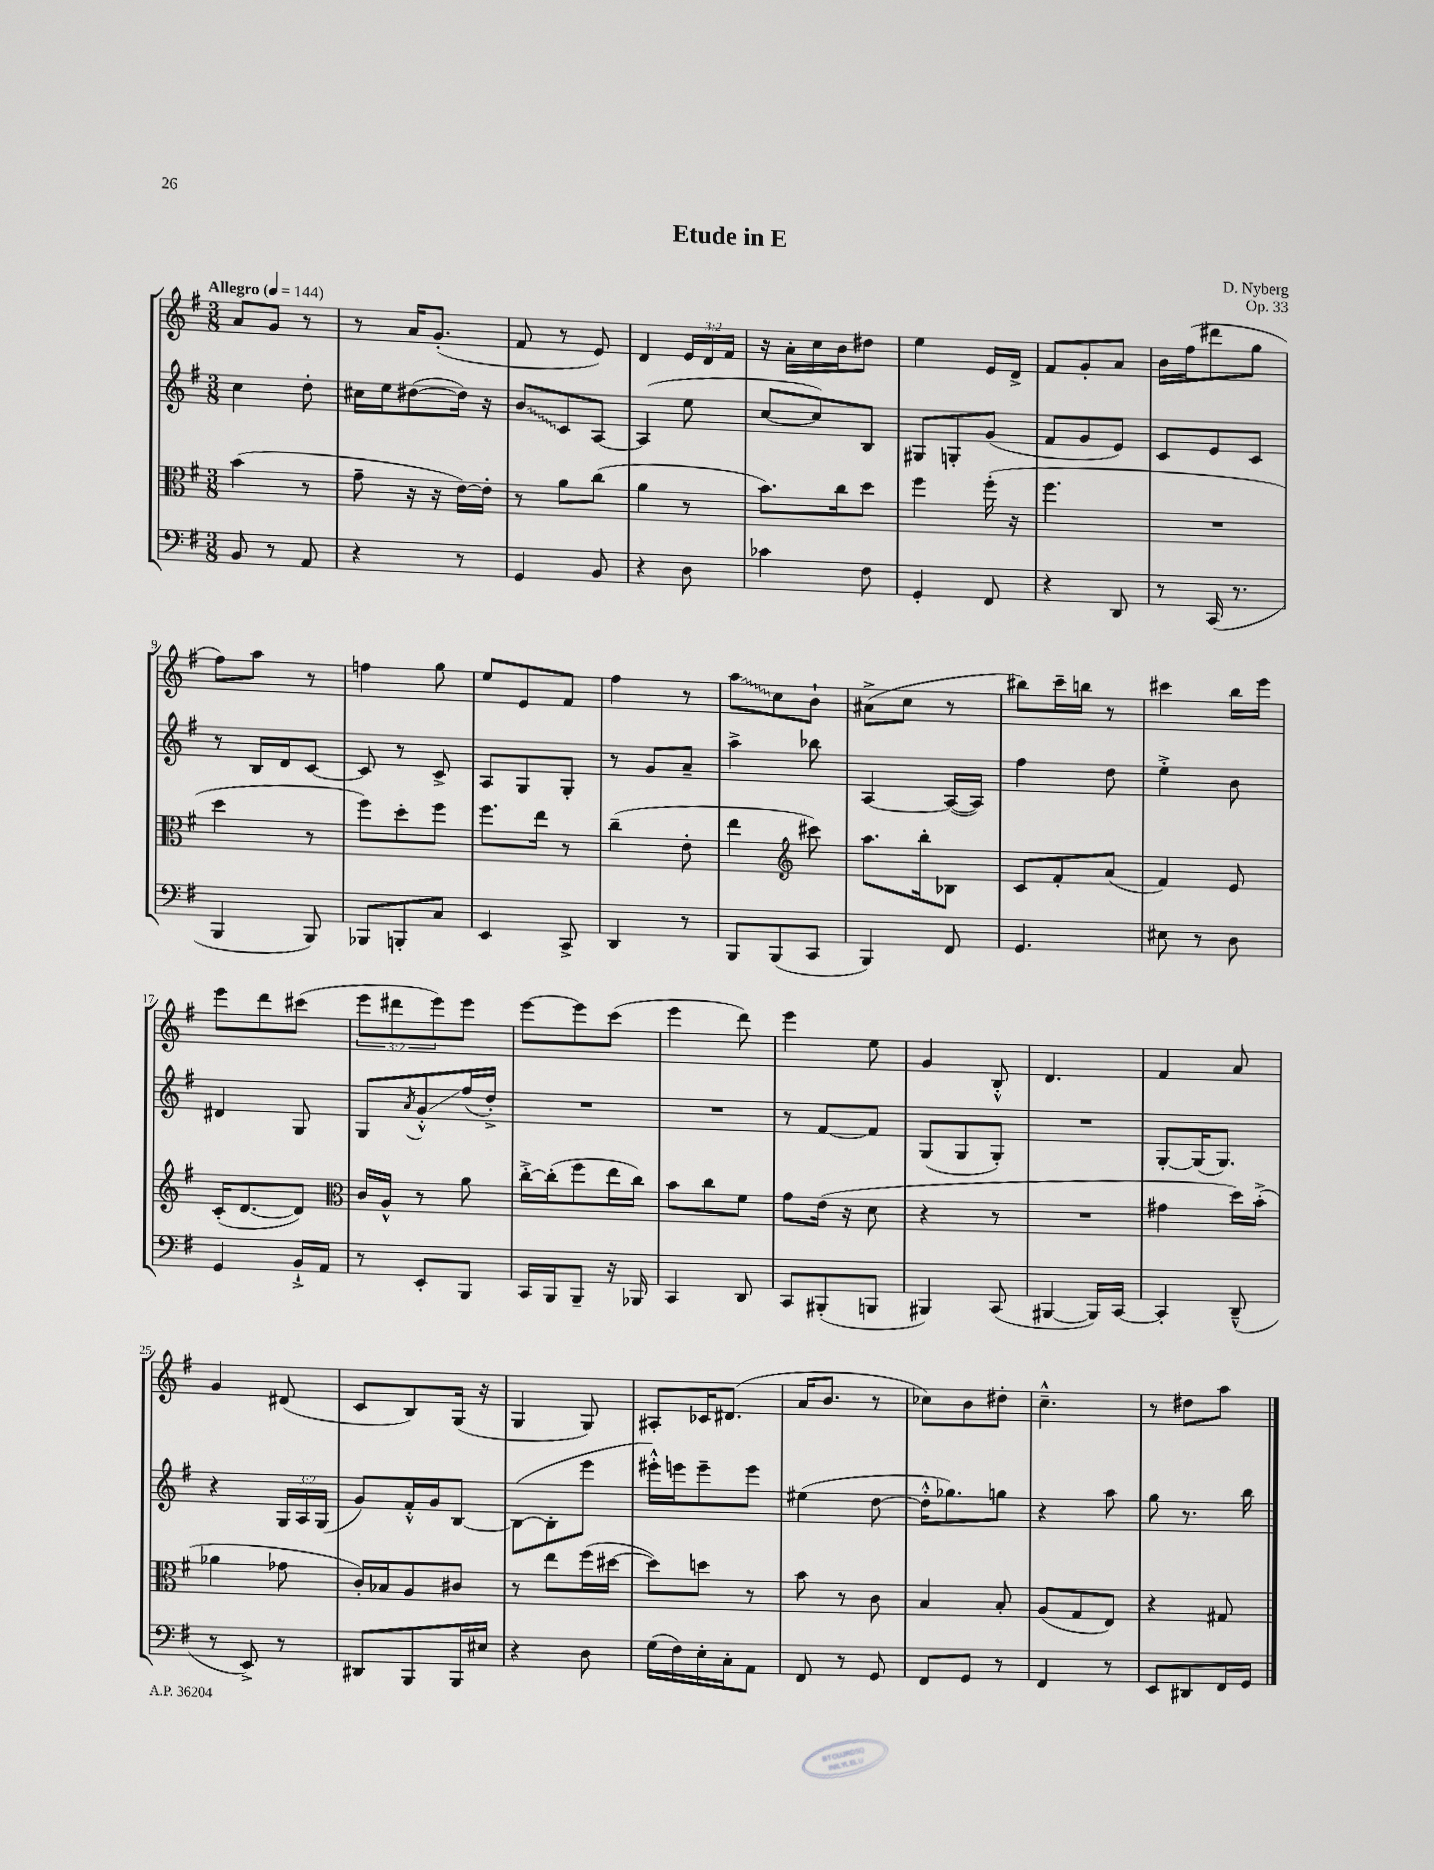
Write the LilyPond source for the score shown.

\header { title = "Etude in E" composer = "D. Nyberg" opus = "Op. 33" }
<<
\new StaffGroup <<
\new Staff = "s0" {
    \clef treble \key g \major \numericTimeSignature \time 3/8 \override Staff.TupletNumber.text = #tuplet-number::calc-fraction-text \tempo "Allegro" 4 = 144
    a'8 g'8 r8 |
    r8 a'16 g'8.-.( |
    fis'8 r8 e'8) |
    d'4 \tuplet 3/2 { e'16 d'16 fis'16 } |
    r16 a'16-. c''16 b'16 dis''8 |
    e''4 e'16 d'16-> |
    fis'8 g'8-. a'8 |
    b'16 fis''16( dis'''8 g''8 |
    fis''8) a''8 r8 |
    f''4 g''8 |
    e''8 e'8 fis'8 |
    fis''4 r8 |
    \once \override Glissando.style = #'zigzag a''8\glissando c''8 b'8-! |
    ais'8->( c''8 r8 |
    bis''8) c'''16-- b''16 r8 |
    cis'''4 b''16 e'''16 |
    e'''8 d'''8 cis'''8( |
    \tuplet 3/2 { e'''8 dis'''8 e'''8) } e'''8 |
    e'''8~ e'''8 c'''8( |
    e'''4 d'''8) |
    e'''4 e''8 |
    g'4 b8-.-^ |
    d'4. |
    fis'4 a'8 |
    g'4 dis'8( |
    c'8 b8) g16( r16 |
    g4 g8) |
    ais8-. ces'16 dis'8.( |
    a'16 b'8. r8 |
    ces''8) b'8 dis''8-. |
    c''4.---^ |
    r8 dis''8 a''8 \bar "|." |
}
\new Staff = "s1" {
    \clef treble \key g \major \numericTimeSignature \time 3/8 \override Staff.TupletNumber.text = #tuplet-number::calc-fraction-text
    c''4 d''8-. |
    cis''16 e''16 dis''8~( dis''16) r16 |
    \once \override Glissando.style = #'zigzag b'8\glissando c'8 a8~ |
    a4( e''8 |
    c''8~ c''8) b8 |
    gis8 g8-. g'8( |
    fis'8 g'8 e'8) |
    c'8 e'8 c'8 |
    r8 b16 d'16 c'8~ |
    c'8 r8 c'8-> |
    a8 g8 g8-. |
    r8 g'8 a'8-- |
    a''4-> bes''8 |
    a4~ a16~( a16) |
    fis''4 d''8 |
    e''4-.-> b'8 |
    dis'4 g8 |
    g8 \acciaccatura { a'8 } g'8-.-^\glissando fis''16( d''16-.->) |
    R4. |
    R4. |
    r8 fis'8~ fis'8 |
    g8( g8 g8-.) |
    R4. |
    g8~-. g16( g8.) |
    r4 \tuplet 3/2 { g16 a16 g16( } |
    g'8) fis'16-.-^ g'16 b8~ |
    b8~( b8-. e'''8 |
    eis'''16-.-^) e'''16 e'''8-- e'''8 |
    eis''4( d''8~ |
    d''16-.-^ ges''8.) g''8 |
    r4 a''8 |
    g''8 r8. b''16 \bar "|." |
}
\new Staff = "s2" {
    \clef alto \key g \major \numericTimeSignature \time 3/8
    b'4( r8 |
    g'8-- r16 r16 e'16~) e'16-. |
    r8 a'8 c''8( |
    a'4 r8 |
    b'8.) c''16 d''8 |
    fis''4 fis''16-.( r16 |
    fis''4. |
    R4. |
    d''4 r8 |
    fis''8) d''8-. fis''8 |
    fis''8. e''16 r8 |
    c''4--( e'8-. |
    e''4 \clef treble cis'''8) |
    a''8. b''16-. bes8 |
    c'8 fis'8-. a'8( |
    fis'4) e'8 |
    c'16-.( d'8.~ d'8) |
    \clef alto c'16 a16-^ r8 a'8 |
    c''16~-.-> c''16-.( fis''8 e''16 c''16) |
    b'8 c''8 fis'8 |
    g'8 e'16( r16 d'8 |
    r4 r8 |
    R4. |
    gis'4 d''16) b'16-.->( |
    aes'4 ges'8 |
    c'16-.) bes16 a8 cis'8 |
    r8 e''8 fis''16( dis''16~ |
    dis''8) d''8 r8 |
    b'8 r8 c'8 |
    b4 b8-. |
    a8( g8 e8) |
    r4 gis8 \bar "|." |
}
\new Staff = "s3" {
    \clef bass \key g \major \numericTimeSignature \time 3/8
    b,8 r8 a,8 |
    r4 r8 |
    g,4 b,8 |
    r4 d8 |
    ces'4 fis8 |
    g,4-. fis,8 |
    r4 d,8 |
    r8 c,16( r8. |
    b,,4 b,,8) |
    bes,,8 b,,8-. c8 |
    e,4 c,8-> |
    d,4 r8 |
    b,,8 b,,8( c,8 |
    b,,4) fis,8 |
    g,4. |
    eis8 r8 d8 |
    g,4 b,16-!-> a,16 |
    r8 e,8-. b,,8 |
    c,16 b,,16 b,,8-- r16 bes,,16 |
    c,4 d,8 |
    c,8 bis,,8-.( b,,8 |
    bis,,4) c,8( |
    bis,,4~ bis,,16) c,16~ |
    c,4-. d,8---^( |
    r8 e,8->) r8 |
    dis,8 b,,8 b,,16 eis16 |
    r4 d8 |
    g16( fis16) e16-. c16-. a,8 |
    fis,8 r8 g,8 |
    fis,8 g,8 r8 |
    fis,4 r8 |
    e,8 dis,8 fis,16 g,16 \bar "|." |
}
>>
>>
